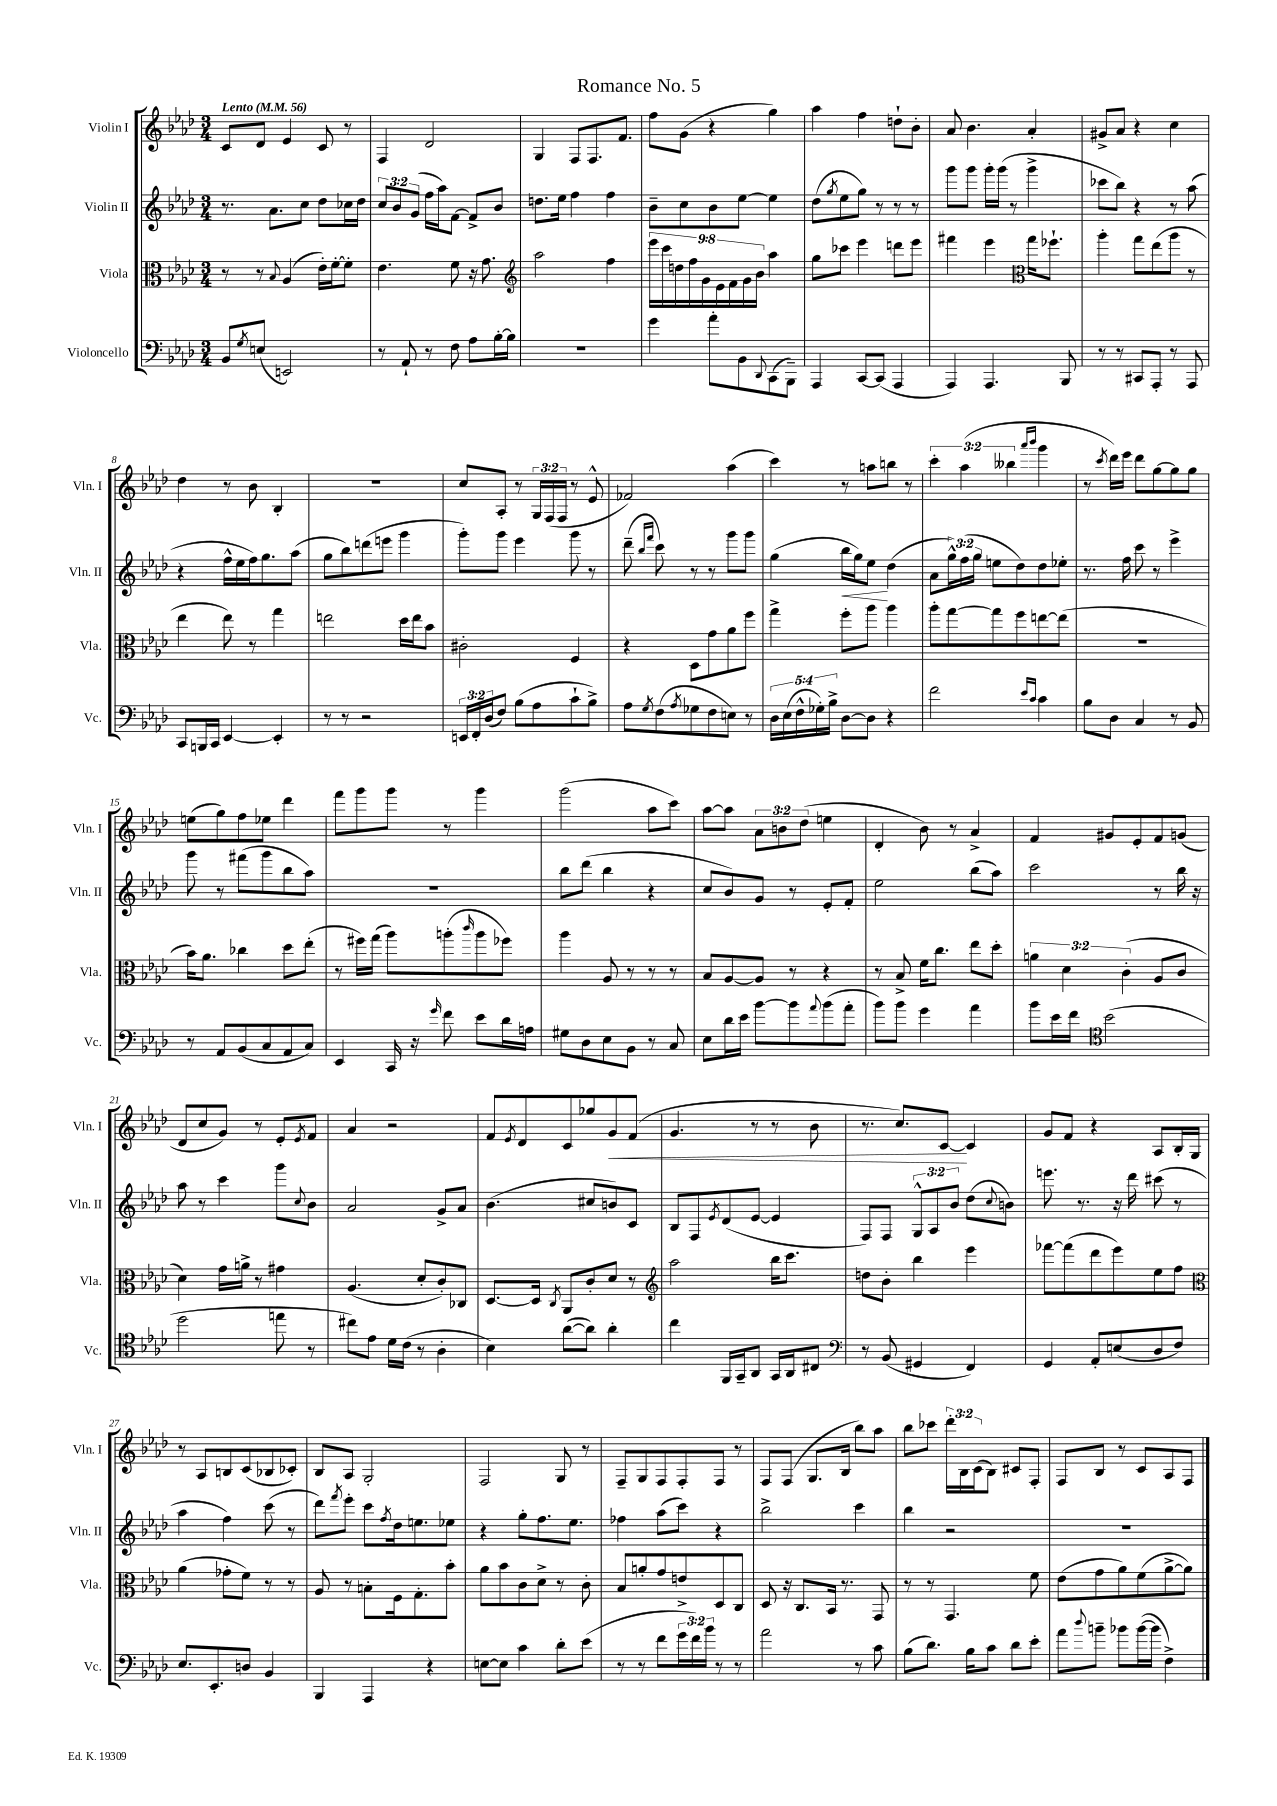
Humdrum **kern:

**kern	**kern	**kern	**dynam	**kern	**dynam
*part4	*part3	*part2	*part2	*part1	*part1
*staff4	*staff3	*staff2	*staff2	*staff1	*staff1
*I"Violoncello	*I"Viola	*I"Violin II	*	*I"Violin I	*
*I'Vc.	*I'Vla.	*I'Vln. II	*	*I'Vln. I	*
*clefF4	*clefC3	*clefG2	*	*clefG2	*
*k[b-e-a-d-]	*k[b-e-a-d-]	*k[b-e-a-d-]	*	*k[b-e-a-d-]	*
*M3/4	*M3/4	*M3/4	*	*M3/4	*
*MM56	*MM56	*MM56	*	*MM56	*
=1	=1	=1	=1	=1	=1
!	!	!	!	!LO:TX:a:B:t=Lento	!
8BB-/L	8r	8.r	.	8c/L	.
8qG/	.	.	.	.	.
(8En/J	8r	.	.	8d-/J	.
.	.	8.a-\L	.	.	.
.	8qqB-/	.	.	.	.
2EEn/)	(4A-/	.	.	4e-/	.
.	.	8cc\J	.	.	.
.	16e-'\LL)	8dd-\L	.	8c/	.
.	[16f'\J	.	.	.	.
.	8f'\J]	16cc-X\L	.	8r	.
.	.	16dd-\JJ	.	.	.
=2	=2	=2	=2	=2	=2
8r	4.e-\	12cc/L	.	4F/	.
.	.	12b-/	.	.	.
8AA-`/	.	.	.	.	.
.	.	(12g/J	.	.	.
8r	.	16ff\LL	.	2d-/	.
.	.	16aa-\J)	.	.	.
8F\	8f\	[8f\J	.	.	.
8A-\L	16r	8f^/L]	.	.	.
.	8.g\	.	.	.	.
[16B-'\L	.	8b-/J	.	.	.
16B-\JJ]	.	.	.	.	.
=3	=3	=3	=3	=3	=3
*	*clefG2	*	*	*	*
2.r	2aa-\	8.ddn\L	.	4G/	.
.	.	16ee-\Jk	.	.	.
.	.	4ff\	.	8F/L	.
.	.	.	.	8.F/	.
.	4ff\	4ff\	.	.	.
.	.	.	.	8.f/J	.
=4	=4	=4	=4	=4	=4
4g\	18eee-\LL	8b-~\L	.	8ff\L	.
.	18ccc\	.	.	.	.
.	18ddn\	.	.	.	.
.	.	8cc\	.	(8g\J	.
.	18ff\	.	.	.	.
.	18g\	.	.	.	.
8a-'\L	.	8b-\	.	4r	.
.	18e-\	.	.	.	.
.	18f\	.	.	.	.
8BB-\	.	[8ee-\J	.	.	.
.	18g\	.	.	.	.
.	18b-\JJ	.	.	.	.
8qqDD-/	.	.	.	.	.
(8CC\	4aa-\	4ee-\]	.	4gg\)	.
8BBB-~\J)	.	.	.	.	.
=5	=5	=5	=5	=5	=5
4AAA-/	8gg\L	(8dd-\L	.	4aa-\	.
.	.	8qgg/	.	.	.
.	8ccc-X\J	8ee-\	.	.	.
[8CC/L	4eee-\	8gg\J)	.	4ff\	.
(8CC/J]	.	8r	.	.	.
4AAA-/	8dddn\L	8r	.	8ddn`\L	.
.	8eee-\J	8r	.	8b-'\J	.
=6	=6	=6	=6	=6	=6
4AAA-/)	4fff#X\	8ggg\L	.	8a-/	.
.	.	8ggg\J	.	4.b-\	.
4.AAA-/	4eee-\	16ggg'\LL	.	.	.
.	.	(16ggg\JJ	.	.	.
.	.	8r	.	.	.
*	*clefC3	*	*	*	*
.	16gg\KL	4ggg^\	.	4a-'/	.
.	8.ff-X`\J	.	.	.	.
8BBB-/	.	.	.	.	.
=7	=7	=7	=7	=7	=7
8r	4aa-'\	8ccc-X\L	.	8g#X^/L	.
8r	.	8bb-\J)	.	8a-/J	.
8CC#X/L	8gg\L	4r	.	4r	.
8AAA-'/J	(8ee-\	.	.	.	.
8r	8aa-\J	8r	.	4cc\	.
8AAA-/	8r	(8aa-\	.	.	.
!!LO:LB:g=z
=8	=8	=8	=8	=8	=8
8CC/L	4ee-\	4r	.	4dd-\	.
16BBBn/L	.	.	.	.	.
16CC/JJ	.	.	.	.	.
[4EE-/	8ee-\)	16ff^^\LL	.	8r	.
.	.	16ee-\	.	.	.
.	8r	16ff\J)	.	8b-\	.
.	.	8.gg\	.	.	.
4EE-'/]	4gg\	.	.	4B-'/	.
.	.	(8aa-\J	.	.	.
=9	=9	=9	=9	=9	=9
8r	2een\	8gg\L	.	2.r	.
8r	.	8bb-\)	.	.	.
2r	.	(8dddn\	.	.	.
.	.	8eeen\J	.	.	.
.	16dd-\LL	4ggg\	.	.	.
.	16ee\J	.	.	.	.
.	8b-\J	.	.	.	.
=10	=10	=10	=10	=10	=10
24EEn/LL	2c#X'\	8ggg'\L)	.	8cc/L	.
24FF'/	.	.	.	.	.
(24D-/J	.	.	.	.	.
8F/J)	.	8ggg\J	.	8A-'/J	.
(8B-\L	.	4eee-\	.	8r	.
8A-\	.	.	.	24G/LL	.
.	.	.	.	(24F/	.
.	.	.	.	24F/JJ	.
8c`\	4F/	8ggg\	.	8r	.
8B-^\J)	.	8r	.	8e-^^/	.
=11	=11	=11	=11	=11	=11
8A-\L	4r	(8ddd-~\	.	2f-X/)	.
.	.	16qqbb-/LL	.	.	.
8qG/	.	16qqfff/JJ	.	.	.
(8F\	.	8ccc\)	.	.	.
8qA-/	.	.	.	.	.
8G-X\	8D-\L	8r	.	.	.
8F\	8g\	8r	.	.	.
8En\J)	8a-\	8ggg\L	.	(4aa-\	.
8r	8ff\J	8ggg\J	.	.	.
=12	=12	=12	=12	=12	=12
20D-\LL	4gg^\	(4gg\	.	4ccc\)	.
(20E-\	.	.	.	.	.
20F^^\	.	.	.	.	.
20G-X'\)	.	.	.	.	.
20B-^\JJ	.	.	.	.	.
!	!	!	!LO:HP:b	!	!
[8D-\L	8ff'\L	16bb-\LL	<	8r	.
.	.	16gg\J)	.	.	.
8D-\J]	8aa-\J	8ee-\J	.	8aan\L	.
4r	4aa-\	(4dd-\	[	8bbn\J	.
.	.	.	.	8r	.
=13	=13	=13	=13	=13	=13
2f\	8aa-'\L	8a-\L	.	6ccc'\	.
.	[8gg\	24gg^^\L)	.	.	.
.	.	(24ff\	.	(6aa-\	.
.	.	24gg\JJ	.	.	.
.	8gg\]	8een\L	.	.	.
.	.	.	.	6bb--X\	.
.	8ff\	8dd-\)	.	.	.
16qqe-/LL	.	.	.	16qqaaa-/LL	.
16qqc/JJ	.	.	.	16qqbbb-/JJ	.
4c\	[8een\	8dd-\	.	4ggg\	.
.	(8ee\J]	8ee-X'\J	.	.	.
=14	=14	=14	=14	=14	=14
8B-\L	2.r	8.r	.	8r	.
.	.	.	.	8qccc/	.
8D-\J	.	.	.	16ddd-\LL)	.
.	.	16ff\	.	16eee-\JJ	.
4C/	.	8ccc\	.	8ddd-\L	.
.	.	8r	.	[8gg\	.
8r	.	4eee-^\	.	8gg\]	.
8BB-/	.	.	.	8gg\J	.
!!LO:LB:g=z
=15	=15	=15	=15	=15	=15
8r	16b-\KL)	8ggg\	.	(8een\L	.
.	8.a-\J	.	.	.	.
8AA-/L	.	8r	.	8gg\)	.
(8BB-/	4cc-X\	(8fff#X\L	.	8ff\	.
8C/	.	8ggg\	.	8ee-X\J	.
8AA-/	8dd-\L	8bb-\	.	4ddd-\	.
8C/J)	(8ee-'\J	8aa-\J)	.	.	.
=16	=16	=16	=16	=16	=16
4EE-/	8r	2.r	.	8fff\L	.
.	16ff#X\LL)	.	.	8ggg\	.
.	(16gg\JJ	.	.	.	.
16CC/	8aa-\L)	.	.	8ggg\J	.
16r	.	.	.	.	.
16qqg/	.	.	.	.	.
8f\	(8aan'\	.	.	8r	.
.	16qqccc/	.	.	.	.
8e-\L	8aa\	.	.	4ggg\	.
16d-\L	8ff-X\J)	.	.	.	.
16An\JJ	.	.	.	.	.
=17	=17	=17	=17	=17	=17
8G#X\L	4aa-\	8bb-\L	.	(2ggg\	.
8D-\	.	(8ddd-\J	.	.	.
8E-\	8A-/	4bb-\	.	.	.
8BB-\J	8r	.	.	.	.
8r	8r	4r	.	8aa-\L	.
8C/	8r	.	.	8ccc\J)	.
=18	=18	=18	=18	=18	=18
8E-\L	8B-/L	8cc/L	.	[8aa-\L	.
16d-\L	[8A-/	8b-/)	.	8aa-\J]	.
16e-\JJ	.	.	.	.	.
[8b-\L	8A-/J]	8g/J	.	12a-\L	.
.	.	.	.	12bn\	.
8b-\]	8r	8r	.	.	.
.	.	.	.	(12dd-\J	.
8qqa-/	.	.	.	.	.
(8b-\	4r	8e-'/L	.	4een\	.
8a-'\J	.	8f'/J	.	.	.
=19	=19	=19	=19	=19	=19
8b-\L)	8r	2ee-\	.	4d-'/	.
8b-\J	8B-^/	.	.	.	.
4g\	16f\KL	.	.	8b-\)	.
.	8.cc\J	.	.	.	.
.	.	.	.	8r	.
4a-\	8ee-\L	(8bb-\L	.	4a-^/	.
.	8dd-'\J	8aa-\J)	.	.	.
=20	=20	=20	=20	=20	=20
8b-\L	6an\	2ccc\	.	4f/	.
16e-\L	.	.	.	.	.
.	6d-\	.	.	.	.
16f\JJ	.	.	.	.	.
*clefC4	*	*	*	*	*
(2b-\	.	.	.	8g#X/L	.
.	(6c'\	.	.	.	.
.	.	.	.	8e-'/	.
.	8A-/L	8r	.	8f/	.
.	8c/J	16bb-\	.	(8gn/J	.
.	.	16r	.	.	.
!!LO:LB:g=z
=21	=21	=21	=21	=21	=21
2dd-\	4d-\)	8aa-\	.	8d-/L	.
.	.	8r	.	8cc/	.
.	16g\LL	4ccc\	.	8g/J)	.
.	16an^\JJ	.	.	.	.
.	8r	.	.	8r	.
8een\	4g#X\	8ggg\L	.	8e-'/L	.
.	.	8qqcc/	.	8qe-/	.
8r	.	8b-\J	.	8f/J	.
=22	=22	=22	=22	=22	=22
8cc#X\L)	(4.A-/	2a-/	.	4a-/	.
8e-\J	.	.	.	.	.
16d-\LL	.	.	.	2r	.
(16c\JJ	.	.	.	.	.
8r	8d-'/L	.	.	.	.
4A-'\	8c'/)	8g^/L	.	.	.
.	8C-X/J	8a-/J	.	.	.
=23	=23	=23	=23	=23	=23
4B-\)	[8.D-/L	(4.b-\	.	8f/L	.
.	.	.	.	8qe-/	.
.	.	.	.	8d-/	.
.	16D-/Jk]	.	.	.	.
.	8qC/	.	.	.	.
([8a-\L	8AA-/L	.	.	8c/	.
8a-\J])	8c'/	8cc#X/L	.	8gg-X/	.
!	!	!	!	!	!LO:HP:b
4a-'\	8d-/J	8bn/)	.	8g/	<
.	8r	8c/J	.	(8f/J	.
=24	=24	=24	=24	=24	=24
*	*clefG2	*	*	*	*
4cc\	2aa-\	8B-/L	.	4.g/	.
.	.	8F/	.	.	.
.	.	8qe-/	.	.	.
16FF/LL	.	(8d-/	.	.	.
16GG~/J	.	.	.	.	.
8AA-/J	.	[8e-/J	.	8r	.
16GG/LL	16bb-\KL	4e-/]	.	8r	.
16AA-/J	8.ccc\J	.	.	.	.
8C#X/J	.	.	.	8b-\	.
=25	=25	=25	=25	=25	=25
*clefF4	*	*	*	*	*
8r	8ddn\L	8F/L)	.	8.r	.
(8BB-/	8b-'\J	8F/J	.	.	.
.	.	.	.	8.cc/L)	.
4GG#X/	4bb-\	12G^^/L	.	.	.
.	.	12A-/	.	.	.
.	.	.	.	[8c/J	.
.	.	12b-/J	.	.	.
4FF/)	4eee-\	(8dd-\L	.	4c/]	[
.	.	8qqcc/	.	.	.
.	.	8bn\J)	.	.	.
=26	=26	=26	=26	=26	=26
4GG/	[8fff-X\L	8.eeen\	.	8g/L	.
.	(8fff-\]	.	.	8f/J	.
.	.	8.r	.	.	.
8AA-'/L	8ddd-\	.	.	4r	.
(8En/	8eee-\)	16r	.	.	.
.	.	16ddd-\	.	.	.
8D-/	8ee-\	(8ccc#X\	.	8A-/L	.
8F/J)	8ff\J	8r	.	16B-'/L	.
.	.	.	.	16G/JJ	.
!!LO:LB:g=z
=27	=27	=27	=27	=27	=27
*	*clefC3	*	*	*	*
8.E-/L	(4a-\	4aa-\	.	8r	.
.	.	.	.	8A-/L	.
8.EE-'/	.	.	.	.	.
.	8g-X'\L	4ff\)	.	8Bn/	.
8Dn/J	8f\J)	.	.	(8c/	.
4BB-/	8r	(8ccc\	.	8B-X/	.
.	8r	8r	.	8c-X'/J)	.
=28	=28	=28	=28	=28	=28
4BBB-/	8A-/	8ddd-\L)	.	8B-/L	.
.	.	8qfff/	.	.	.
.	8r	8eee-'\J	.	8A-/J	.
4AAA-/	8Bn'\L	8ccc\L	.	2G'/	.
.	.	8qff/	.	.	.
.	16F\k	16dd-\k	.	.	.
.	8.G'\	8.een\	.	.	.
4r	.	.	.	.	.
.	8b-'\J	8ee-X\J	.	.	.
=29	=29	=29	=29	=29	=29
[8En\L	8a-\L	4r	.	2F/	.
8E\J]	8b-\	.	.	.	.
4c\	8c\	8gg'\L	.	.	.
.	8d-^\J	8.ff\	.	.	.
8d-'\L	8r	.	.	8G/	.
.	.	8.ee-\J	.	.	.
(8e-\J	8c'\	.	.	8r	.
=30	=30	=30	=30	=30	=30
8r	8B-/L	4ff-X\	.	8F~/L	.
8r	8an'/	.	.	8G/	.
8f\L	8g/	(8aa-\L	.	8F/	.
24g\L	8en^/	8ccc\J)	.	8F'/	.
24f\)	.	.	.	.	.
24b-\JJ	.	.	.	.	.
8r	8D-/	4r	.	8F/J	.
8r	8C/J	.	.	8r	.
=31	=31	=31	=31	=31	=31
2a-\	8D-/	2bb-^\	.	8F/L	.
.	16r	.	.	(8F/J	.
.	8.C/L	.	.	.	.
.	.	.	.	8.G/L	.
.	16BB-/Jk	.	.	.	.
.	8.r	.	.	16B-/Jk	.
8r	.	4ccc\	.	8bb-\L)	.
8c\	8GG/	.	.	8aa-\J	.
=32	=32	=32	=32	=32	=32
(8B-\L	8r	4bb-\	.	8bb-\L	.
8.d-\J)	8r	.	.	8ccc-X\J	.
.	4.GG/	2r	.	24ddd-'\LL	.
.	.	.	.	24B-\	.
16B-\KL	.	.	.	.	.
.	.	.	.	(24c\J	.
8c\J	.	.	.	8B-\J)	.
8d-\L	.	.	.	8c#X/L	.
8e-'\J	8f\	.	.	8F'/J	.
=33	=33	=33	=33	=33	=33
8a-\L	(8e-\L	2.r	.	8F/L	.
8qqdd-/	.	.	.	.	.
8bn~\J	8g\	.	.	8B-/J	.
8b-X\L	8a-\)	.	.	8r	.
([16b-\L	(8f\	.	.	8c/L	.
16b-\JJ]	.	.	.	.	.
4F^\)	[8a-^\	.	.	8A-/	.
.	8a-\J])	.	.	8F/J	.
==	==	==	==	==	==
*-	*-	*-	*-	*-	*-
